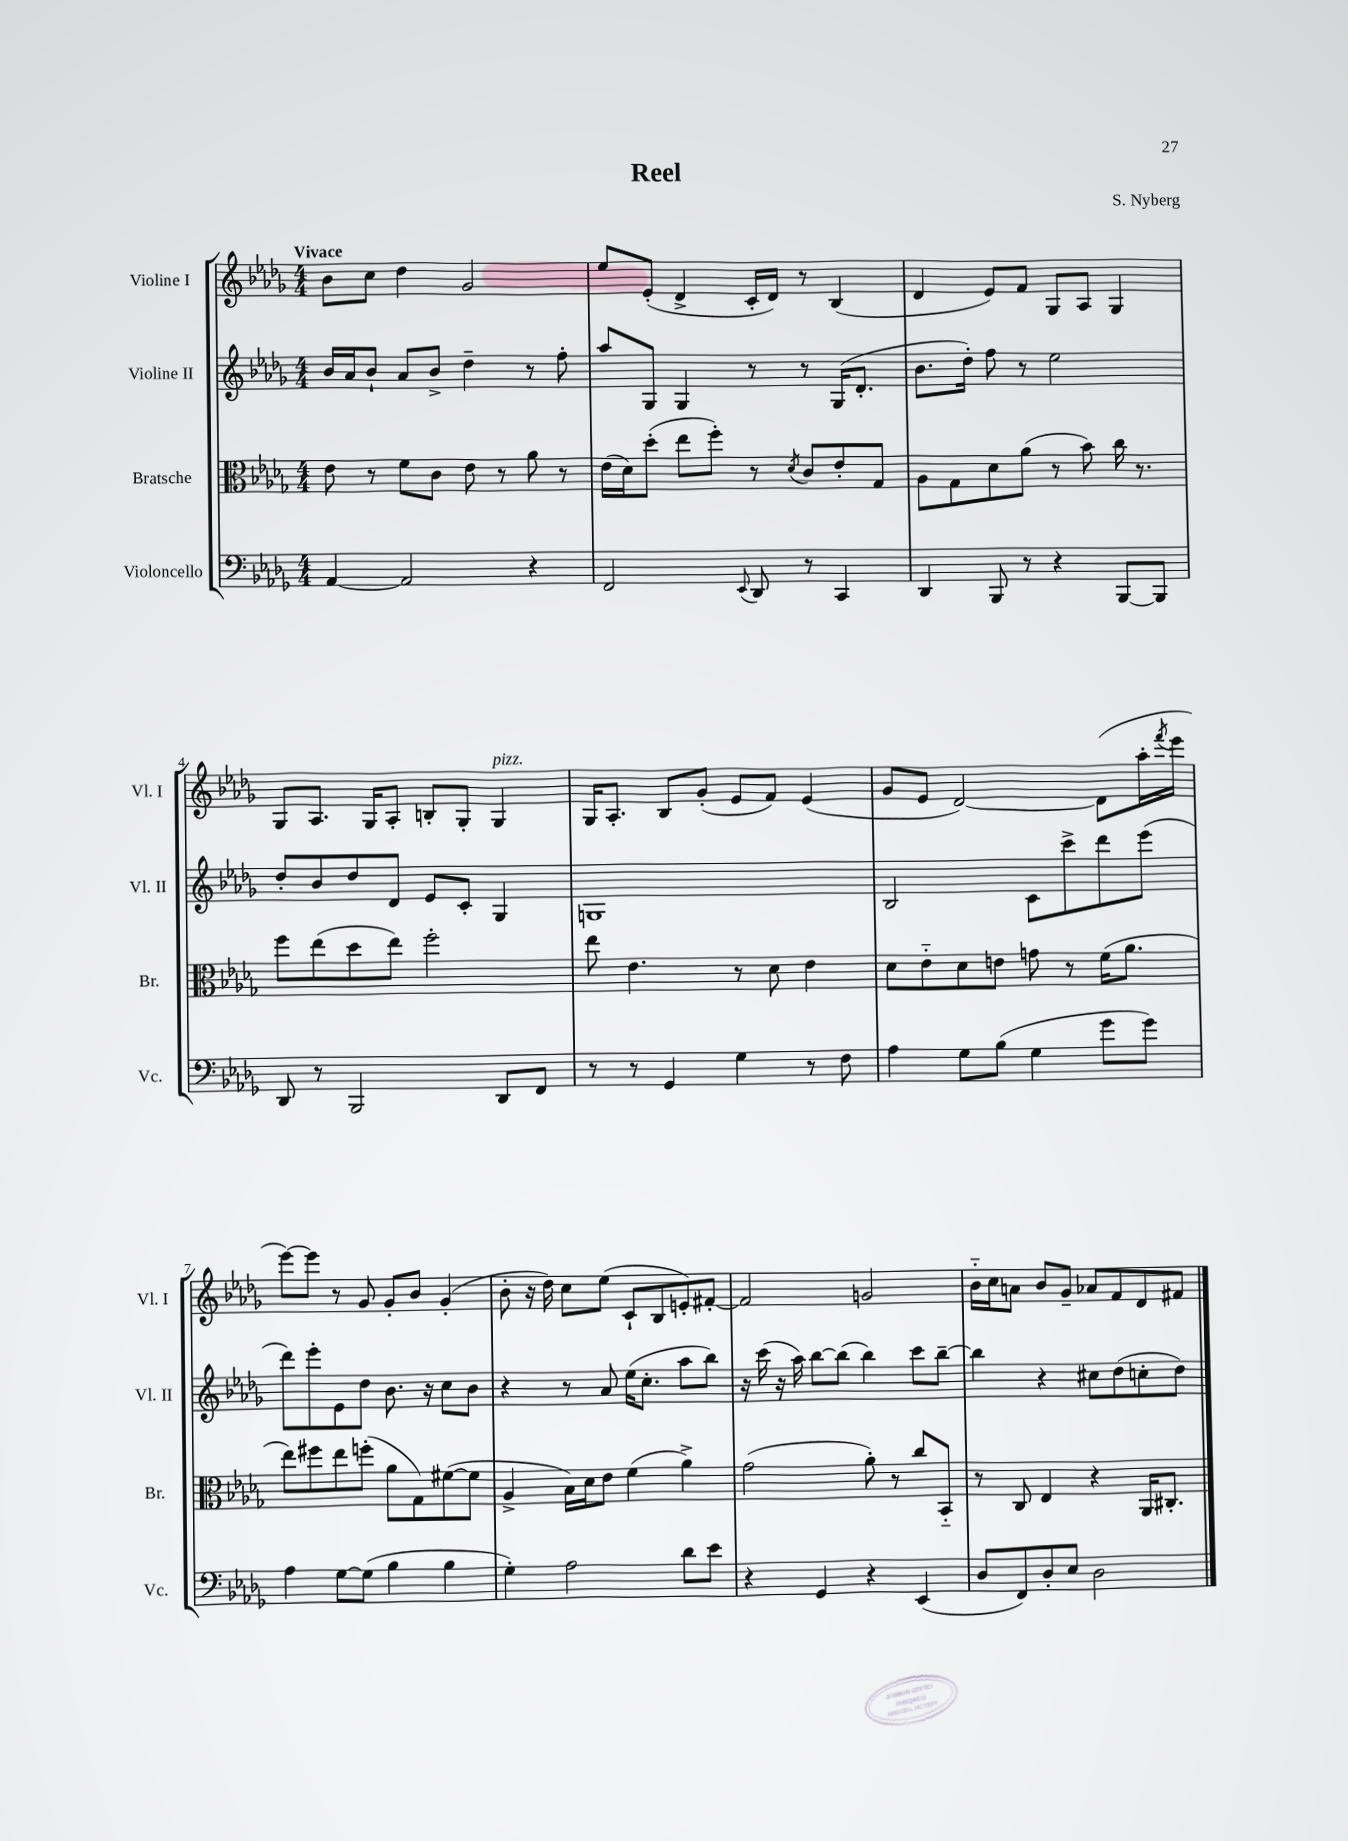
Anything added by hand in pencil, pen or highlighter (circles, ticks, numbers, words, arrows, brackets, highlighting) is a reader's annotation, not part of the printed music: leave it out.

**kern	**kern	**kern	**kern
*part4	*part3	*part2	*part1
*staff4	*staff3	*staff2	*staff1
*I"Violoncello	*I"Bratsche	*I"Violine II	*I"Violine I
*I'Vc.	*I'Br.	*I'Vl. II	*I'Vl. I
*clefF4	*clefC3	*clefG2	*clefG2
*k[b-e-a-d-g-]	*k[b-e-a-d-g-]	*k[b-e-a-d-g-]	*k[b-e-a-d-g-]
*M4/4	*M4/4	*M4/4	*M4/4
=1	=1	=1	=1
!	!	!	!LO:TX:a:B:t=Vivace
[4AA-/	8e-\	16b-/LL	8b-\L
.	.	16a-/J	.
.	8r	8b-`/J	8cc\J
2AA-/]	8f\L	8a-/L	4dd-\
.	8c\J	8b-^/J	.
.	8e-\	4dd-~\	2g-/
.	8r	.	.
4r	8a-\	8r	.
.	8r	8ff'\	.
=2	=2	=2	=2
2FF/	(16e-\LL	8aa-/L	8ee-/L
.	16d-\J)	.	.
.	(8dd-'\J	8G-/J	(8e-'/J
.	8ee-\L	4G-/	4d-^/
.	8ff'\J)	.	.
8qqEE-/	.	.	.
8DD-/	8r	8r	16c'/LL
.	.	.	16d-/JJ)
.	8qd-/	.	.
8r	8c/L	8r	8r
4CC/	8e-'/	(16G-/KL	(4B-/
.	.	8.d-'/J	.
.	8G-/J	.	.
=3	=3	=3	=3
4DD-/	8A-\L	8.b-\L	4d-/
.	8G-\	.	.
.	.	16dd-'\Jk)	.
8BBB-/	8d-\	8ff\	8e-/L)
8r	(8a-\J	8r	8f/J
4r	8r	2ee-\	8G-/L
.	8b-\)	.	8A-/J
[8BBB-/L	16cc\	.	4G-/
.	8.r	.	.
8BBB-/J]	.	.	.
!!LO:LB:g=z
=4	=4	=4	=4
8DD-/	8ff\L	8dd-'/L	8G-/L
8r	(8ee-\	8b-/	8.A-/J
2BBB-/	8dd-\	8dd-/	.
.	.	.	16G-/KL
.	8ee-\J)	8d-/J	8A-'/J
.	2ff'\	8e-/L	8Bn'/L
.	.	8c'/J	8G-'/J
!	!	!	!LO:TX:a:i:t=pizz.
8DD-/L	.	4G-/	4G-/
8FF/J	.	.	.
=5	=5	=5	=5
8r	8ee-\	1Gn	16G-/KL
.	.	.	8.A-'/J
8r	4.e-\	.	.
4GG-/	.	.	8B-/L
.	.	.	(8g-'/J
4G-\	8r	.	8e-/L
.	8d-\	.	8f/J)
8r	4e-\	.	(4e-/
8F\	.	.	.
=6	=6	=6	=6
4A-\	8d-\L	2B-/	8g-/L
.	8e-\	.	8e-/J
8G-\L	8d-\	.	[2d-/)
(8B-\J	8en\J	.	.
4G-\	8gn\	8c\L	.
.	8r	8ccc^\	.
8g-\L	(16f\KL	8ddd-\	(8d-\L]
.	8.a-\J	.	.
8g-\J)	.	(8eee-\J	16aa-'\L
.	.	.	8qfff/
.	.	.	16eee-\JJ
!!LO:LB:g=z
=7	=7	=7	=7
4A-\	8ee-\L)	8ddd-\L)	[8eee-\L)
.	8ff#X\	8eee-'\	8eee-\J]
[8G-\L	8ee-\	8e-\	8r
(8G-\J]	(8ffn'\J	8dd-\J	8g-/
4B-\	8a-\L	8.b-\	8g-'/L
.	8G-\)	.	8b-/J
.	.	16r	.
4B-\	([8f#X\	8cc\L	(4g-'/
.	8f#\J]	8b-\J	.
=8	=8	=8	=8
4G-'\)	4A-^/	4r	8b-'\
.	.	.	16r
.	.	.	16dd-\)
2A-\	16B-\LL)	8r	8cc\L
.	16d-\J	.	.
.	8e-\J	8a-/	(8ee-\J
.	(4f\	(16ee-\KL	8c`/L
.	.	8.cc'\J	.
.	.	.	8B-/
8d-\L	4a-^\)	8aa-\L	8en'/)
8e-\J	.	8bb-\J)	[8f#X'/J
=9	=9	=9	=9
4r	(2g-\	16r	2f#/]
.	.	(16ccc\	.
.	.	16r	.
.	.	16aa-\)	.
4GG-/	.	[8bb-\L	.
.	.	(8bb-\J]	.
4r	8a-'\)	4bb-\)	2gn/
.	8r	.	.
(4EE-/	8cc/L	8ccc\L	.
.	8BB-/J	[8bb-~\J	.
=10	=10	=10	=10
8D-/L	8r	4bb-\]	16b-\LL
.	.	.	16cc\J
8FF/)	8C/	.	8an\J
8D-'/	4E-/	4r	8b-/L
8E-/J	.	.	8g-~/J
2D-\	4r	8cc#X\L	8a-X/L
.	.	(8dd-\	8f/
.	16AA-/KL	8ccn'\	8d-/
.	8.C#X'/J	.	.
.	.	8dd-\J)	8f#X/J
==	==	==	==
*-	*-	*-	*-
